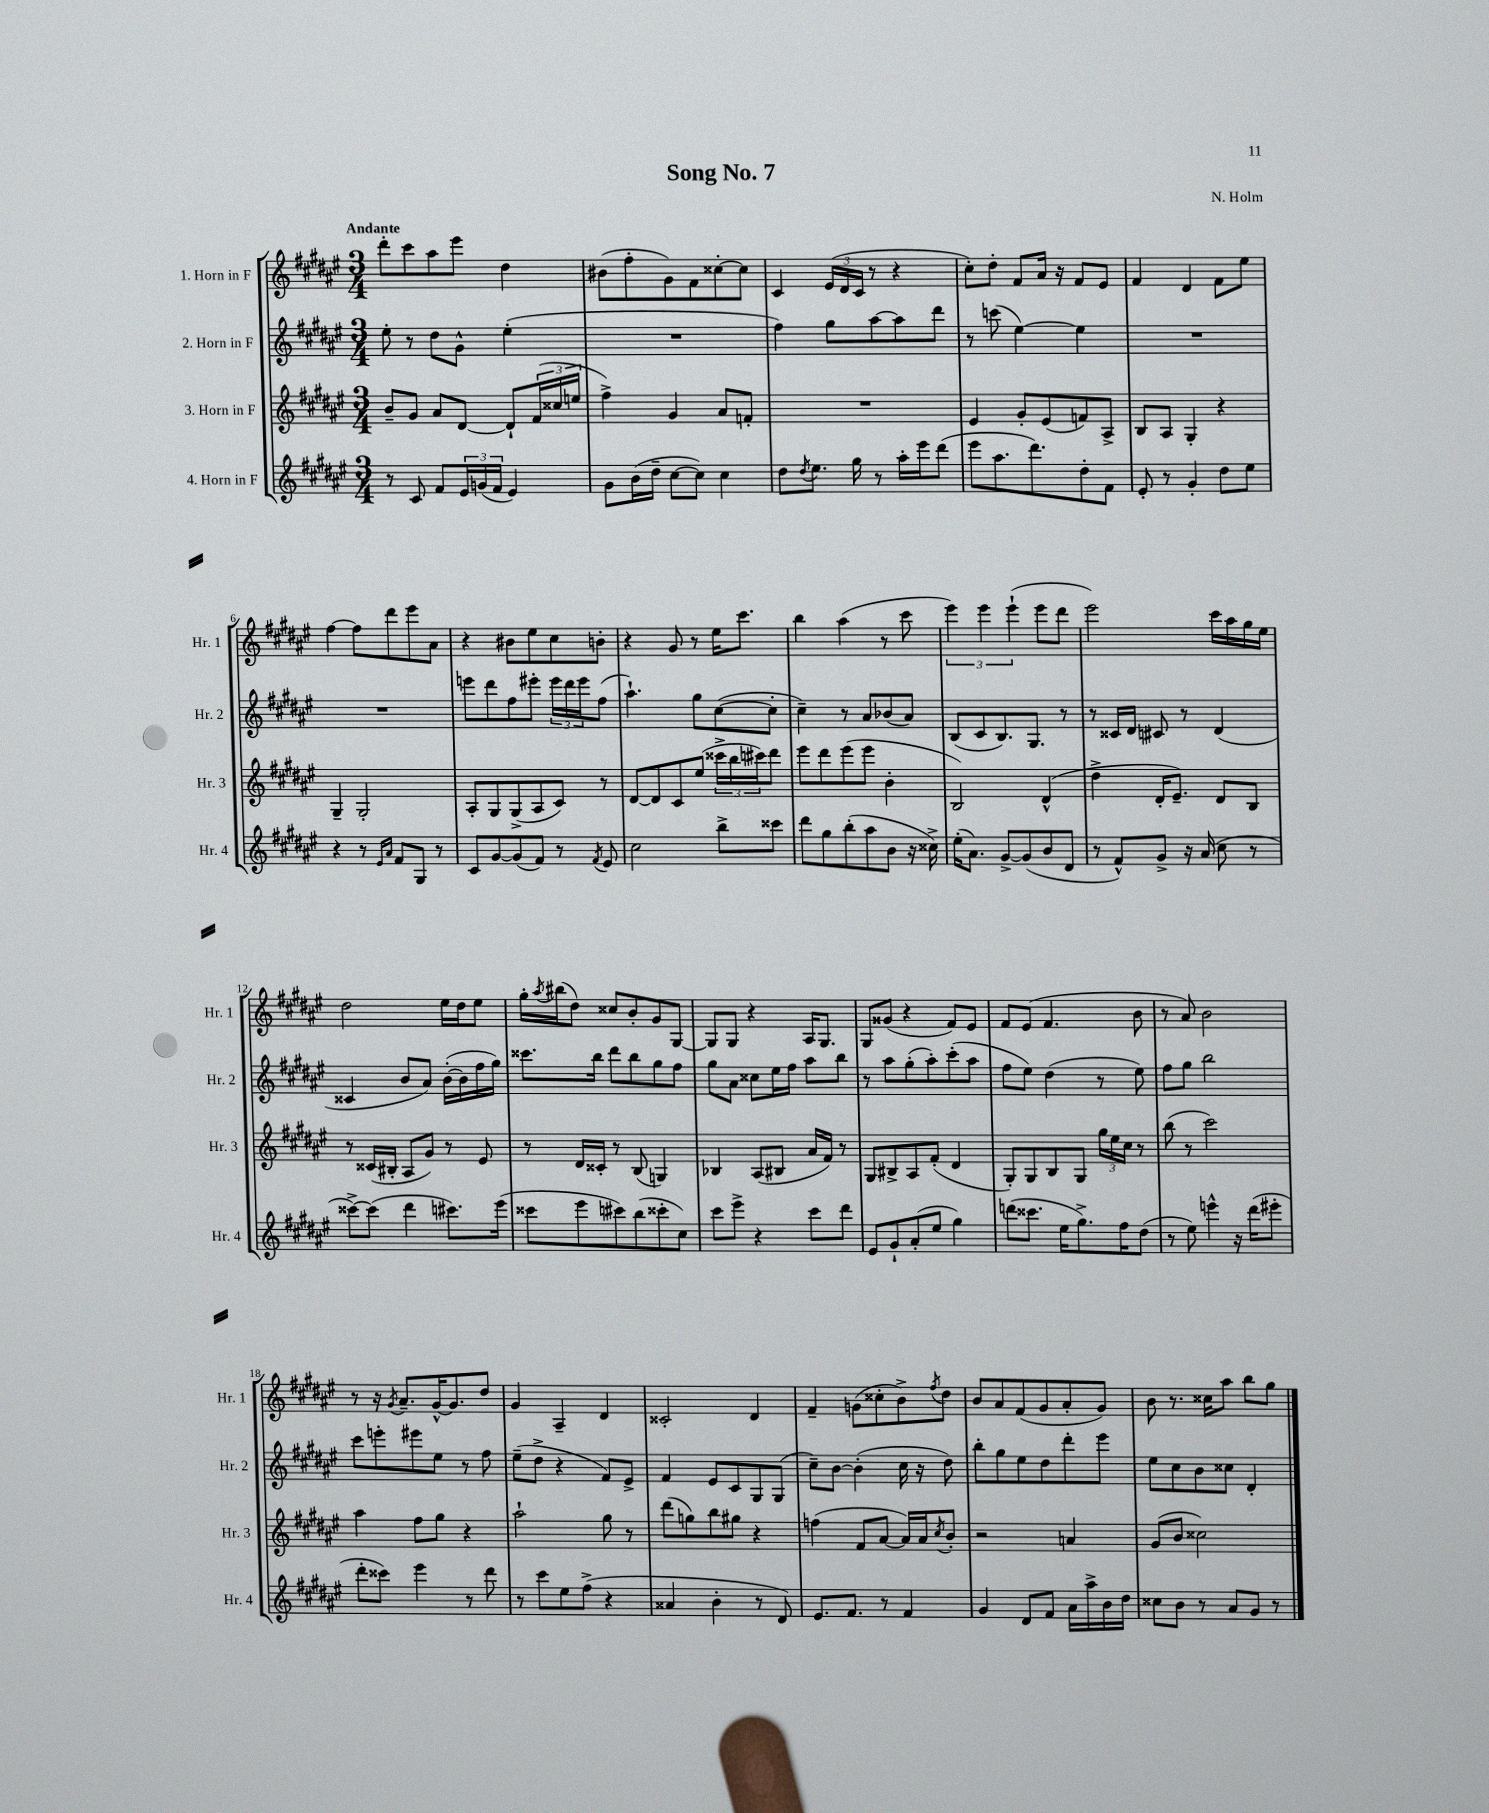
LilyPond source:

\header { title = "Song No. 7" composer = "N. Holm" }
<<
\new StaffGroup <<
\new Staff = "s0" \with { instrumentName = "1. Horn in F" shortInstrumentName = "Hr. 1" } {
    \clef treble \key fis \major \numericTimeSignature \time 3/4 \tempo "Andante"
    dis'''8-. cis'''8 ais''8 eis'''8 dis''4 |
    bis'8( fis''8-. gis'8) fis'8 cisis''8~-. cisis''8 |
    cis'4 \tuplet 3/2 { eis'16( dis'16 cis'16 } r8 r4 |
    cis''8-.) dis''8-. fis'8 ais'16 r16 fis'8 eis'8 |
    fis'4 dis'4 fis'8 eis''8 |
    fis''4~ fis''8 dis'''8 eis'''8 ais'8 |
    r4 bis'8 eis''8 cis''8 b'8-. |
    r4 gis'8 r8 eis''16 cis'''8. |
    b''4 ais''4( r8 cis'''8 |
    \tuplet 3/2 { eis'''4) eis'''4 eis'''4-!( } eis'''8 dis'''8 |
    eis'''2) cis'''16 ais''16 gis''16 eis''16 |
    dis''2 eis''16 dis''16 eis''8 |
    gis''16-. \acciaccatura { ais''8 } bis''16( dis''8) cisis''8 b'8-. gis'8 gis8~ |
    gis8 gis8 r4 ais16 gis8. |
    gis8 gisis'8( r4 fis'8) eis'8 |
    fis'8 eis'8( fis'4. b'8 |
    r8 ais'8) b'2 |
    r8 r16 \acciaccatura { gis'8 } ais'8.-- gis'16~-^ gis'8. dis''8 |
    gis'4 ais4-- dis'4 |
    cisis'2-. dis'4 |
    fis'4-- g'8( cisis''8-. b'8->) \acciaccatura { fis''8 } dis''8 |
    b'8 ais'8 fis'8( gis'8 ais'8-. gis'8) |
    b'8 r8. cisis''16 ais''8 b''8 gis''8 \bar "|." |
}
\new Staff = "s1" \with { instrumentName = "2. Horn in F" shortInstrumentName = "Hr. 2" } {
    \clef treble \key fis \major \numericTimeSignature \time 3/4
    eis''8-. r8 dis''8 gis'8-^ eis''4-.( |
    R2. |
    fis''4) gis''8 ais''8~ ais''8 dis'''8 |
    r8 c'''8( eis''4~) eis''4 |
    R2. |
    R2. |
    e'''8 dis'''8 fis''8 eis'''8-. \tuplet 3/2 { eis'''16 dis'''16 eis'''16 } fis''8( |
    ais''4.-!) gis''8 cis''8~( cis''8-. |
    cis''4--) r8 ais'8 bes'8( ais'8) |
    b8( cis'8 b8.) gis8. r8 |
    r8 cisis'16 dis'16 cis'8 r8 dis'4( |
    cisis'4 b'8 ais'8) b'16~-.( b'16 fis''16 gis''16) |
    cisis'''8. b''16 dis'''8 b''8 gis''8 fis''8 |
    gis''8 ais'8 cisis''8 eis''16 fis''16 ais''8 b''8 |
    r8 ais''8 gis''8-.( ais''8-.) cis'''8-.( ais''8 |
    fis''8 eis''8) dis''4( r8 eis''8) |
    fis''8 gis''8 b''2 |
    cis'''8 e'''8-. eis'''8 eis''8 r8 fis''8 |
    eis''8--( dis''8-> r4 fis'8) eis'8-> |
    fis'4 eis'8 cis'8 gis8 gis8( |
    cis''8--) b'8~ b'4-.( cis''16 r16 dis''8) |
    b''8-. gis''8 eis''8 dis''8 dis'''8-. eis'''8 |
    eis''8 cis''8 b'8 cisis''8 dis'4-. \bar "|." |
}
\new Staff = "s2" \with { instrumentName = "3. Horn in F" shortInstrumentName = "Hr. 3" } {
    \clef treble \key fis \major \numericTimeSignature \time 3/4
    b'8-- gis'8 ais'8 dis'8~ dis'8-! \tuplet 3/2 { fis'16( cisis''16 e''16 } |
    fis''4->) gis'4 ais'8 f'8-. |
    R2. |
    eis'4 gis'8-. eis'8( f'8) ais8-> |
    b8 ais8 gis4-. r4 |
    gis4-- gis2-. |
    ais8-. gis8 gis8->( ais8 cis'8) r8 |
    dis'8~ dis'8 cis'8 eis''8( \tuplet 3/2 { cisis'''16-> b''16 cis'''16) } dis'''8 |
    eis'''8 dis'''8 eis'''8( eis'''8 b'4-. |
    b2) dis'4-^( |
    dis''4-> dis'16-. eis'8.--) dis'8 b8 |
    r8 cisis'16( bis16-. ais8 gis'8) r8 eis'8 |
    r8 dis'16 cisis'16-. r8 b8( g4) |
    bes4 ais8( bis8 ais'16 fis'16) r8 |
    gis8 bis8-> ais8 fis'8-.( dis'4 |
    gis8-.) gis8 b8 gis8 \tuplet 3/2 { gis''16 eis''16 cis''16 } r8 |
    b''8( r8 cis'''2) |
    ais''4 fis''8 gis''8 r4 |
    ais''2-! gis''8 r8 |
    dis'''8( g''8) b''8 gis''8 r4 |
    f''4( fis'8 ais'8~ ais'16) ais'16 \acciaccatura { cis''8 } b'8-. |
    r2 a'4 |
    gis'8( b'8 cisis''2) \bar "|." |
}
\new Staff = "s3" \with { instrumentName = "4. Horn in F" shortInstrumentName = "Hr. 4" } {
    \clef treble \key fis \major \numericTimeSignature \time 3/4
    r8 cis'8 fis'8 \tuplet 3/2 { eis'16 g'16( fis'16 } eis'4) |
    gis'8 b'16( dis''16-- cis''8~ cis''8) cis''4 |
    dis''8 \acciaccatura { dis''8 } eis''8. gis''16 r8 ais''16-. eis'''16 dis'''8( |
    eis'''8 ais''8. dis'''8.) dis''8-. fis'8 |
    eis'8-. r8 gis'4-. dis''8 eis''8 |
    r4 r8 \grace { eis'16 ais'16 } fis'8 gis8 r8 |
    cis'8 gis'8~ gis'8( fis'8) r8 \acciaccatura { fis'8 } eis'8 |
    cis''2 b''8-> cisis'''8 |
    dis'''8 gis''8 b''8-.( ais''8 b'8 r16 cisis''16->) |
    eis''16-.( ais'8.) gis'8~-> gis'8( b'8 dis'8 |
    r8 fis'8-^) gis'8-> r16 ais'16( cis''8 r8 |
    cisis'''8~->) cisis'''8( dis'''4 cis'''8.) eis'''16( |
    cisis'''8 eis'''8 cis'''8) b''8( cisis'''8-. cis''8) |
    cis'''8 eis'''8-> r4 cis'''8 dis'''8 |
    eis'8 gis'8-! ais'8-.( eis''8 gis''4) |
    d'''8( cisis'''8. eis''16 gis''8.->) fis''16 dis''8( |
    r8 eis''8) e'''4-^ r16 dis'''16( eis'''8-. |
    dis'''8-. cisis'''8) eis'''4 r8 dis'''8 |
    r8 cis'''8 eis''8 fis''8->( r4 |
    aisis'4 b'4-. r8 dis'8) |
    eis'8. fis'8. r8 fis'4 |
    gis'4 dis'8 fis'8 ais'16 ais''16-> b'16 dis''16 |
    cisis''8 b'8 r8 ais'8 gis'8 r8 \bar "|." |
}
>>
>>
